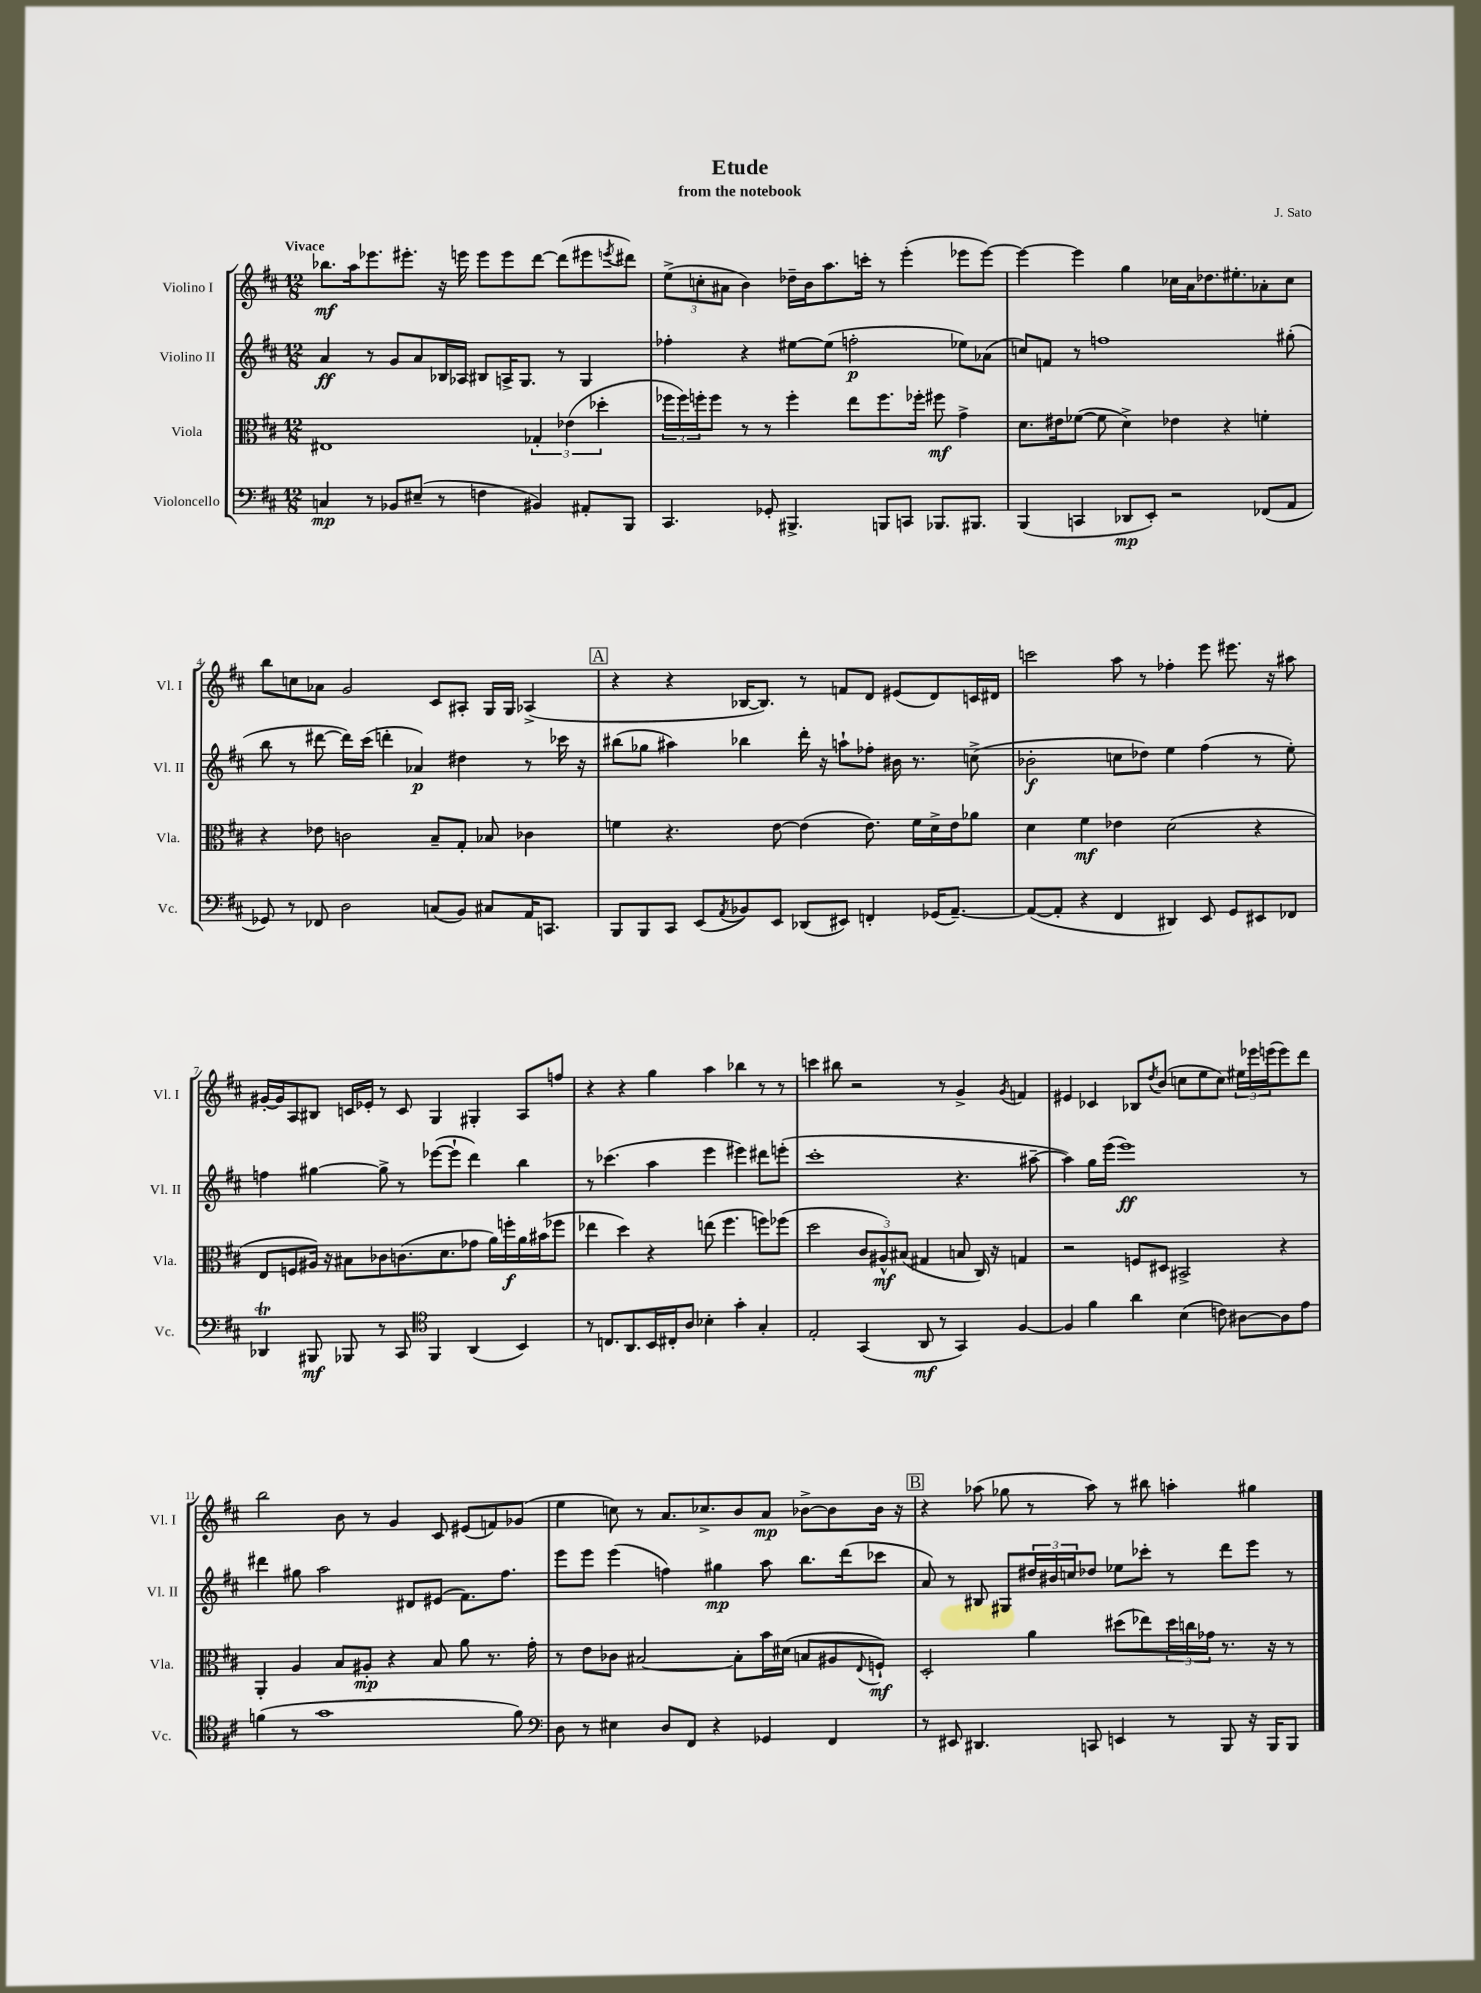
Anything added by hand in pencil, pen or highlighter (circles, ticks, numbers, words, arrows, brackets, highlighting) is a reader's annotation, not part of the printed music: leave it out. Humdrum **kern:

**kern	**dynam	**kern	**dynam	**kern	**dynam	**kern	**dynam
*part4	*part4	*part3	*part3	*part2	*part2	*part1	*part1
*staff4	*staff4	*staff3	*staff3	*staff2	*staff2	*staff1	*staff1
*I"Violoncello	*	*I"Viola	*	*I"Violino II	*	*I"Violino I	*
*I'Vc.	*	*I'Vla.	*	*I'Vl. II	*	*I'Vl. I	*
*clefF4	*	*clefC3	*	*clefG2	*	*clefG2	*
*k[f#c#]	*	*k[f#c#]	*	*k[f#c#]	*	*k[f#c#]	*
*M12/8	*	*M12/8	*	*M12/8	*	*M12/8	*
=1	=1	=1	=1	=1	=1	=1	=1
!	!	!	!	!	!	!LO:TX:a:B:t=Vivace	!
4Cn/	mp	1E#X	.	4a/	ff	8.bb-X\L	mf
.	.	.	.	.	.	16aa\k	.
8r	.	.	.	8r	.	8.eee-X\	.
8BB-X/L	.	.	.	8g/L	.	.	.
.	.	.	.	.	.	8.eee#X'\J	.
(8E#X~/J	.	.	.	8a/	.	.	.
8r	.	.	.	16B-X/L	.	16r	.
.	.	.	.	16A-X/JJ	.	16eeen\	.
4Fn\	.	.	.	8B#X/L	.	8eee\L	.
.	.	.	.	16An^/K	.	8eee\	.
.	.	.	.	8.G/J	.	.	.
4BB#X/)	.	6G-X'/	.	.	.	[8ddd\J	.
.	.	.	.	8r	.	(8ddd\L]	.
.	.	(6e-X\	.	.	.	.	.
8AA#X'/L	.	.	.	4G/	.	8eee#X\	.
.	.	6dd-X'\	.	.	.	.	.
.	.	.	.	.	.	8qeeen/	.
8BBB/J	.	.	.	.	.	8ddd#X\J)	.
=2	=2	=2	=2	=2	=2	=2	=2
4.CC#/	.	24ff-X\LL	.	4ff-X'\	.	(12ee^\L	.
.	.	24ff-\)	.	.	.	.	.
.	.	24ffn'\J	.	.	.	12ccn'\	.
.	.	8ff\J	.	.	.	.	.
.	.	.	.	.	.	12a#X\J	.
.	.	8r	.	4r	.	4b\)	.
8GG-X'/	.	8r	.	.	.	.	.
4.BBB#X^/	.	4ff'\	.	[8ee#X\L	.	16dd-X~\LL	.
.	.	.	.	.	.	16b\J	.
.	.	.	.	(8ee#\J]	.	8.aa\	.
.	.	8ee\L	.	2ffn'\	p	.	.
.	.	.	.	.	.	16cccn'\Jk	.
8BBBn/L	.	8.ff\	.	.	.	8r	.
8CCn/J	.	.	.	.	.	(4eee'\	.
.	.	16ff-X'\Jk	.	.	.	.	.
8.BBB-X/L	.	8ff#X\	mf	.	.	.	.
.	.	4g^\	.	8ee-X\L)	.	8eee-X\L	.
8.BBB#X/J	.	.	.	.	.	.	.
.	.	.	.	(8a-X\J	.	[8eee-\J)	.
=3	=3	=3	=3	=3	=3	=3	=3
(4BBB/	.	8.d\L	.	8ccn/L)	.	4eee-\_	.
.	.	.	.	8fn/J	.	.	.
.	.	16e#X\k	.	.	.	.	.
4CCn/	.	([8f-X\J	.	8r	.	4eee-\]	.
.	.	8f-\]	.	1ffn	.	.	.
8DD-X/L	mp	4d^\)	.	.	.	4gg\	.
8EE'/J)	.	.	.	.	.	.	.
2r	.	4e-X\	.	.	.	16cc-X\LL	.
.	.	.	.	.	.	16a\J	.
.	.	.	.	.	.	8.dd-X\	.
.	.	4r	.	.	.	.	.
.	.	.	.	.	.	8.ee#X'\	.
(8FF-X/L	.	4fn'\	.	.	.	8a-X'\	.
8AA/J	.	.	.	(8gg#X'\	.	8cc-\J	.
!!LO:LB:g=z
=4	=4	=4	=4	=4	=4	=4	=4
8GG-X/)	.	4r	.	8bb\	.	8bb\L	.
8r	.	.	.	8r	.	8ccn\	.
8FF-X/	.	8e-X\	.	[8ddd#X\	.	8a-X\J	.
2D\	.	2cn\	.	16ddd#\LL])	.	2g/	.
.	.	.	.	(16ccc#\JJ	.	.	.
.	.	.	.	4dddn'\	.	.	.
.	.	.	.	4a-X/)	p	.	.
(8Cn/L	.	8B~/L	.	.	.	8c#/L	.
8BB/J)	.	8G'/J	.	4dd#X\	.	8A#X'/J	.
8C#X/L	.	8B-X/	.	.	.	16G/LL	.
.	.	.	.	.	.	16G/JJ	.
16AA/K	.	4c-X\	.	8r	.	(4A-X^/	.
8.CCn/J	.	.	.	.	.	.	.
.	.	.	.	16ccc-X\	.	.	.
.	.	.	.	16r	.	.	.
!!LO:REH:place=s1:t=A
=5	=5	=5	=5	=5	=5	=5	=5
8BBB/L	.	4fn\	.	(8bb#X\L	.	4r	.
8BBB/	.	.	.	8gg-X\J	.	.	.
8CC#/J	.	4.r	.	4aa#X\)	.	4r	.
(8EE/L	.	.	.	.	.	.	.
8qAA/	.	.	.	.	.	.	.
8BB-X/)	.	.	.	4bb-X\	.	[16B-X/KL	.
.	.	.	.	.	.	8.B-/J])	.
8EE/J	.	[8e\	.	.	.	.	.
(8DD-X/L	.	(4e\]	.	16ddd'\	.	8r	.
.	.	.	.	16r	.	.	.
8EE#X/J)	.	.	.	8aan`\L	.	8fn/L	.
4FFn'/	.	8.e\)	.	8ff-X'\J	.	8d/J	.
.	.	.	.	16b#X\	.	(8e#X/L	.
.	.	16f\LL	.	8.r	.	.	.
(16GG-X/KL	.	16d^\	.	.	.	8d/)	.
[8.AA~/J)	.	16e\J	.	.	.	.	.
.	.	8a-X\J	.	(8ccn^\	.	16cn/L	.
.	.	.	.	.	.	16d#X/JJ	.
=6	=6	=6	=6	=6	=6	=6	=6
(8AA/L_	.	4d\	.	2b-X'\	f	2cccn\	.
8AA'/J]	.	.	.	.	.	.	.
4r	.	4f#\	mf	.	.	.	.
4FF#/	.	4e-X\	.	8ccn\L	.	8aa\	.
.	.	.	.	8dd-X\J)	.	8r	.
4DD#X/)	.	(2d\	.	4ee\	.	4ff-X'\	.
8EE/	.	.	.	(4ff#\	.	8eee\	.
8GG/L	.	.	.	.	.	8.eee#X\	.
8EE#X/	.	4r	.	8r	.	.	.
.	.	.	.	.	.	16r	.
8FF-X/J	.	.	.	8ee'\)	.	8aa#X\	.
!!LO:LB:g=z
=7	=7	=7	=7	=7	=7	=7	=7
4DD-XT/	.	8E/L	.	4ffn\	.	[16g#X'/LL	.
.	.	.	.	.	.	16g#/J]	.
.	.	8Fn/	.	.	.	8A/	.
8BBB#X/	mf	16A#X/Jk)	.	[4gg#X\	.	8B#X/J	.
.	.	16r	.	.	.	.	.
8BBB-X/	.	8B#X\L	.	.	.	16cn/LL	.
.	.	.	.	.	.	16e-X'/JJ	.
8r	.	8c-X\	.	8gg#^\]	.	8r	.
8CC#/	.	(8.cn\	.	8r	.	8c/	.
*clefC4	*	*	*	*	*	*	*
4FF#/	.	.	.	([8eee-X\L	.	4G/	.
.	.	8.d\	.	.	.	.	.
.	.	.	.	8eee-`\J]	.	.	.
(4AA/	.	8g-X\J	.	4ddd\)	.	4G#X'/	.
.	.	16a\LL)	.	.	.	.	.
.	.	16ffn'\	f	.	.	.	.
4BB/)	.	16a\	.	4bb\	.	8A/L	.
.	.	(16b#X\J	.	.	.	.	.
.	.	8ff-X\J	.	.	.	8ffn/J	.
=8	=8	=8	=8	=8	=8	=8	=8
8r	.	4ee-X\	.	8r	.	4r	.
8.Cn/L	.	.	.	(4.ccc-X\	.	.	.
.	.	4dd\)	.	.	.	4r	.
8.AA/	.	.	.	.	.	.	.
16BB/L	.	4r	.	4aa\	.	4gg\	.
16C#X'/J	.	.	.	.	.	.	.
8A/J	.	.	.	.	.	.	.
4B-X'\	.	(8een\	.	4eee\	.	4aa\	.
.	.	4.ff#\	.	.	.	.	.
4g'\	.	.	.	4eee#X\)	.	4bb-X\	.
4G'/	.	8ffn\L)	.	8ddd#X\L	.	8r	.
.	.	(8ff-X\J	.	(8eeen'\J	.	8r	.
=9	=9	=9	=9	=9	=9	=9	=9
2E'/	.	2dd\	.	1ccc#'	.	4cccn\	.
.	.	.	.	.	.	8bb#X\	.
.	.	.	.	.	.	2r	.
(4GG/	.	12c#/L	.	.	.	.	.
.	.	12A#X^^/)	mf	.	.	.	.
.	.	(12B#X/J	.	.	.	.	.
8AA/	mf	4G#X/	.	.	.	.	.
8r	.	.	.	.	.	8r	.
4GG/)	.	8Bn/	.	4.r	.	4g^/	.
.	.	16C#/)	.	.	.	.	.
.	.	16r	.	.	.	.	.
.	.	.	.	.	.	8qg/	.
[4F#/	.	4Gn/	.	.	.	4fn/	.
.	.	.	.	[8aa#X~\	.	.	.
=10	=10	=10	=10	=10	=10	=10	=10
4F#/]	.	2r	.	4aa#\])	.	4e#X/	.
4f#\	.	.	.	16gg\LL	.	4c-X/	.
.	.	.	.	(16eee\JJ	.	.	.
.	.	.	.	1eee)	ff	.	.
4a\	.	8Fn/L	.	.	.	8B-X/L	.
.	.	.	.	.	.	8qdd/	.
.	.	8D#X/J	.	.	.	(8b/J	.
(4B\	.	2BB#X^/	.	.	.	8ccn\L	.
.	.	.	.	.	.	8ee\	.
8cn\)	.	.	.	.	.	8cc\J)	.
[8A#X\L	.	.	.	.	.	24ee#X\LL	.
.	.	.	.	.	.	24eee-X\	.
.	.	.	.	.	.	(24eeen\J	.
8A#\]	.	4r	.	.	.	8eee\)	.
8e\J	.	.	.	8r	.	8ddd\J	.
!!LO:LB:g=z
=11	=11	=11	=11	=11	=11	=11	=11
(4fn\	.	4AA'/	.	4ddd#X\	.	2bb\	.
8r	.	4A/	.	8gg#X\	.	.	.
1g	.	.	.	2aa\	.	.	.
.	.	8B/L	.	.	.	8b\	.
.	.	8A#X'/J	mp	.	.	8r	.
.	.	4r	.	.	.	4g/	.
.	.	.	.	8d#X/L	.	.	.
.	.	8B/	.	(8e#X/J	.	8c#/	.
.	.	8a\	.	8.f#\L)	.	(8e#X/L	.
.	.	8.r	.	.	.	8fn/)	.
.	.	.	.	8.ff#\J	.	.	.
8f\)	.	.	.	.	.	(8g-X/J	.
.	.	16g'\	.	.	.	.	.
=12	=12	=12	=12	=12	=12	=12	=12
*clefF4	*	*	*	*	*	*	*
8D\	.	8r	.	8eee\L	.	4ee\	.
8r	.	8e\L	.	8eee\J	.	.	.
4E#X\	.	8c-X\J	.	(4eee\	.	8ccn\)	.
.	.	[2B#X/	.	.	.	8r	.
8D/L	.	.	.	4ffn\)	.	8.a/L	.
8FF#/J	.	.	.	.	.	.	.
.	.	.	.	.	.	8.cc-X^/	.
4r	.	.	.	4gg#X\	mp	.	.
.	.	8B#'\L]	.	.	.	8b/	.
4GG-X/	.	16b\L	.	8aa\	.	8a/J	mp
.	.	(16d#X\JJ	.	.	.	.	.
.	.	8Bn/L	.	8.bb\L	.	[8b-X^\L	.
4FF#/	.	8A#X/	.	.	.	8b-\]	.
.	.	.	.	(16ddd\k	.	.	.
.	.	8qqE/	.	.	.	.	.
.	.	8Fn`/J)	mf	8ccc-X\J	.	16b-\Jk	.
.	.	.	.	.	.	16r	.
!!LO:REH:place=s1:t=B
=13	=13	=13	=13	=13	=13	=13	=13
8r	.	2D'/	.	8a/)	.	4r	.
8EE#X/	.	.	.	8r	.	.	.
4.DD#X/	.	.	.	8B#X/	.	(8aa-X\	.
.	.	.	.	8G#X/L	.	8gg-X\	.
.	.	4a\	.	24dd#X/L	.	8r	.
.	.	.	.	24b#X/	.	.	.
.	.	.	.	24ccn/J	.	.	.
8CCn/	.	.	.	8dd-X/J	.	8aa-\)	.
4EEn/	.	(8dd#X\L	.	8ee-X\L	.	8r	.
.	.	8ee-X\)	.	8ccc-X'\J	.	8bb#X\	.
8r	.	24dd#\L	.	8r	.	4aan'\	.
.	.	24ccn\	.	.	.	.	.
.	.	24g-X\JJ	.	.	.	.	.
8BBB/	.	8.r	.	8ddd\L	.	.	.
16r	.	.	.	8eee\J	.	4gg#X\	.
16BBB/KL	.	16r	.	.	.	.	.
8BBB/J	.	8r	.	8r	.	.	.
==	==	==	==	==	==	==	==
*-	*-	*-	*-	*-	*-	*-	*-
